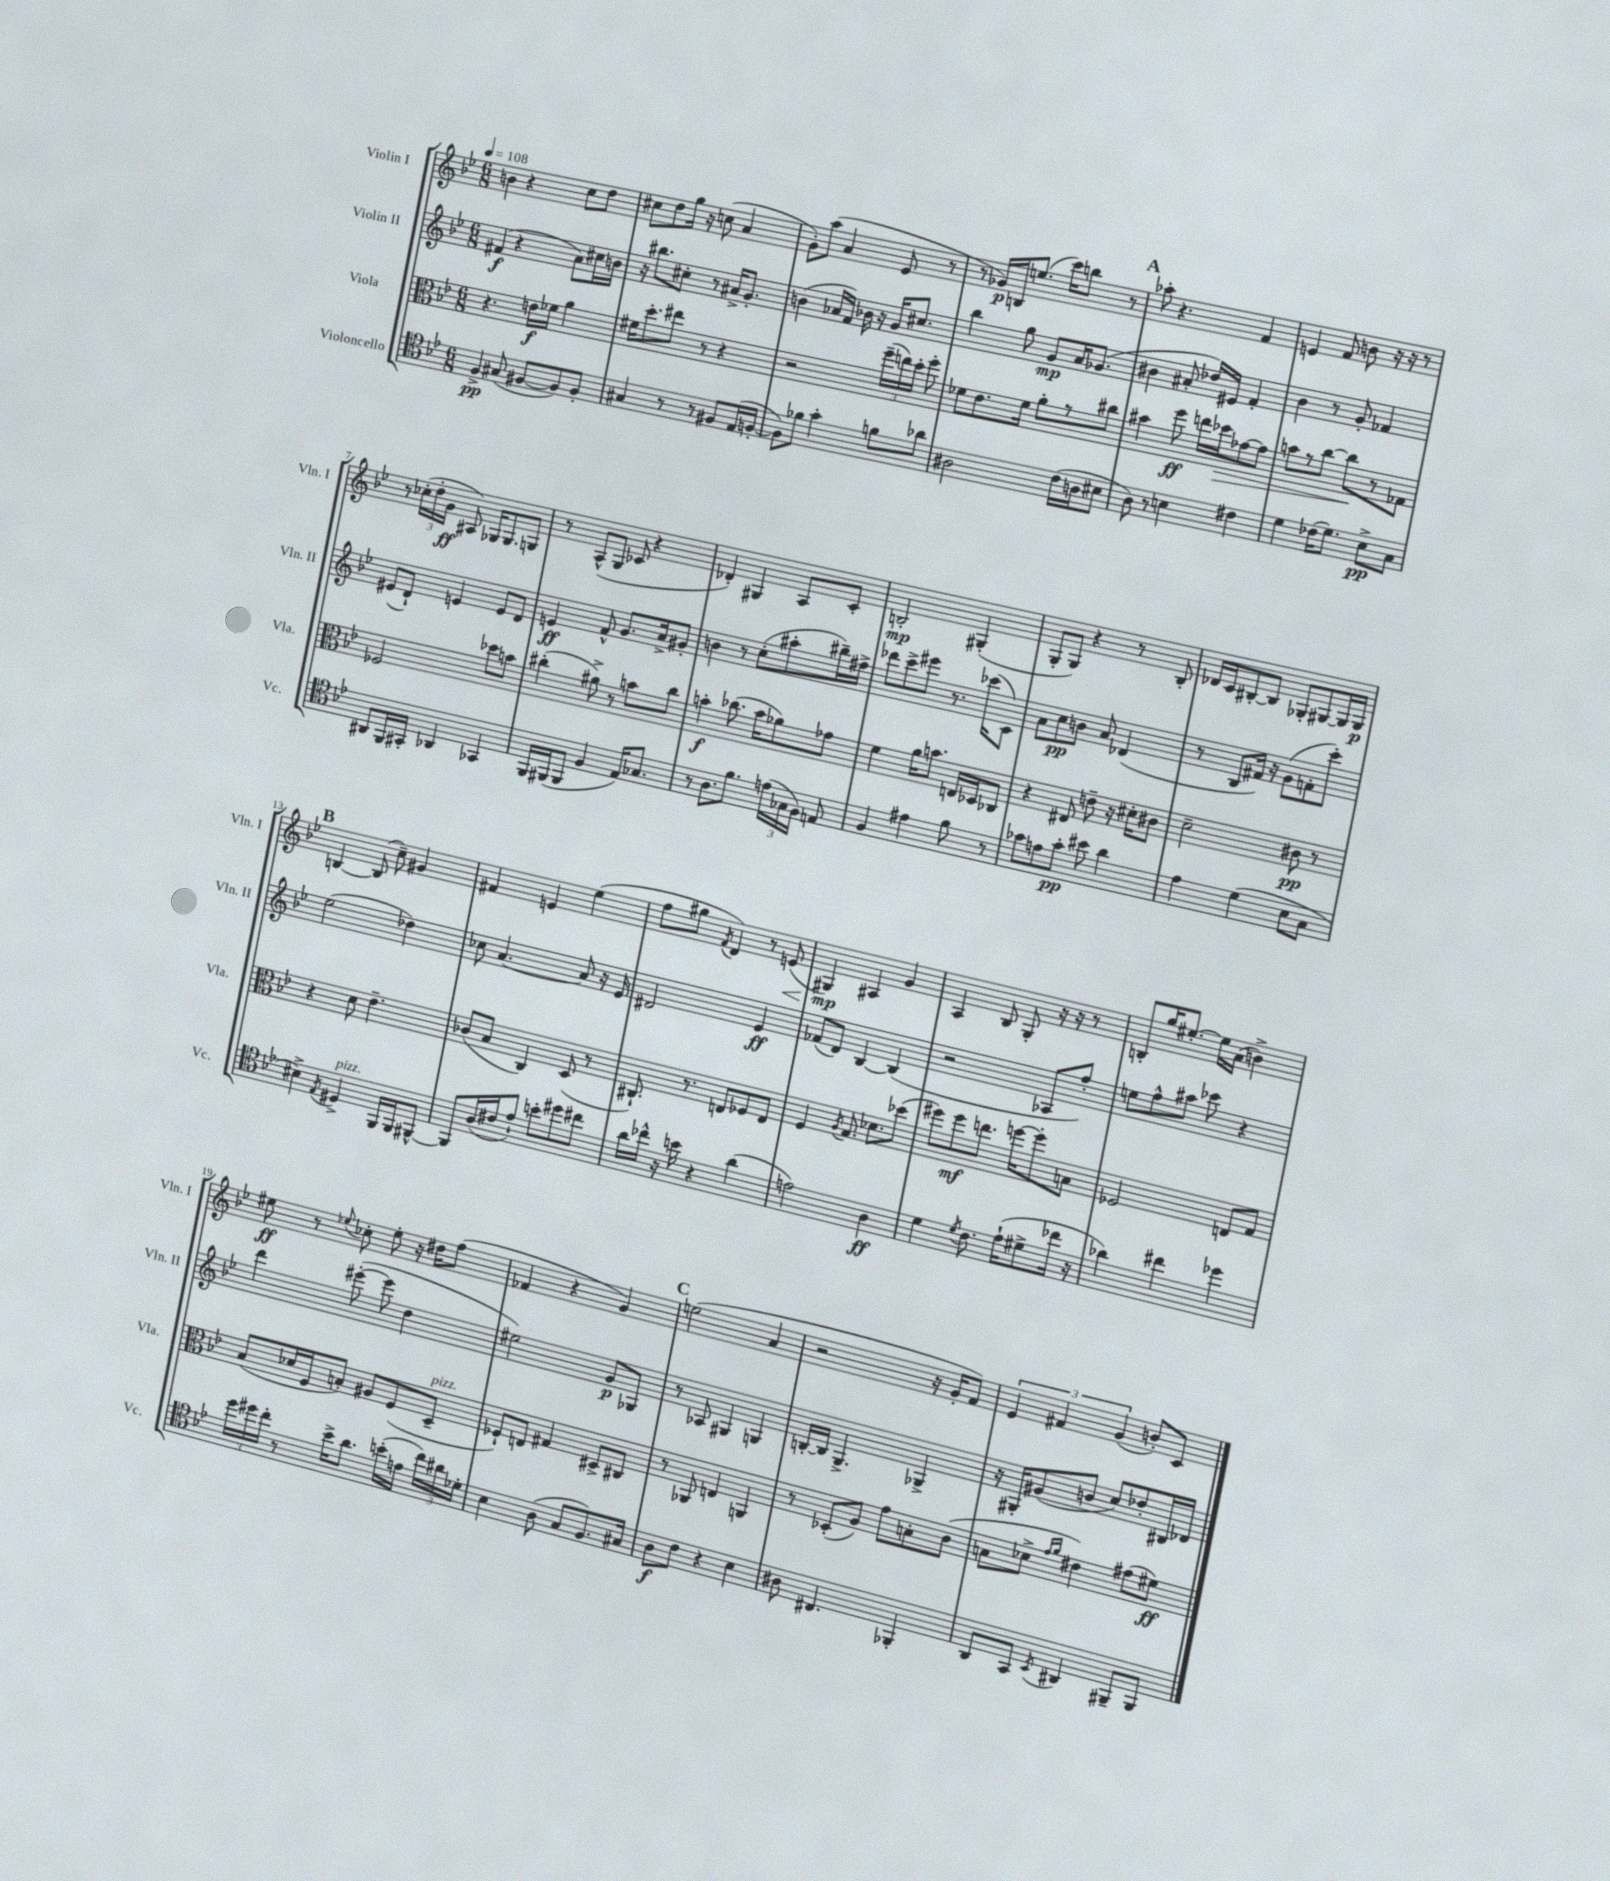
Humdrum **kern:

**kern	**dynam	**kern	**dynam	**kern	**dynam	**kern	**dynam
*part4	*part4	*part3	*part3	*part2	*part2	*part1	*part1
*staff4	*staff4	*staff3	*staff3	*staff2	*staff2	*staff1	*staff1
*I"Violoncello	*	*I"Viola	*	*I"Violin II	*	*I"Violin I	*
*I'Vc.	*	*I'Vla.	*	*I'Vln. II	*	*I'Vln. I	*
*clefC4	*	*clefC3	*	*clefG2	*	*clefG2	*
*k[b-e-]	*	*k[b-e-]	*	*k[b-e-]	*	*k[b-e-]	*
*M6/8	*	*M6/8	*	*M6/8	*	*M6/8	*
*MM108	*	*MM108	*	*MM108	*	*MM108	*
=1	=1	=1	=1	=1	=1	=1	=1
4F^/	pp	4.r	.	(4f#X/	f	4bn\	.
(8G#X/	.	.	.	4r	.	4r	.
[8F#X/L	.	16en\LL	f	.	.	.	.
.	.	16f-X\JJ	.	.	.	.	.
8F#/])	.	4a\	.	8a\L)	.	8cc\L	.
8F#'/J	.	.	.	16cc#X\L	.	8dd\J	.
.	.	.	.	16bn\JJ	.	.	.
=2	=2	=2	=2	=2	=2	=2	=2
4G#X/	.	16f#X\KL	.	16r	.	8cc#X\L	.
.	.	8.dd'\	.	8.bb#X\L	.	.	.
.	.	.	.	.	.	8dd\	.
8r	.	8ee#X\J	.	8cc#X'\J	.	16gg\Jk	.
.	.	.	.	.	.	16r	.
8r	.	8r	.	8r	.	(8ccn\	.
8F#X/L	.	4r	.	16a#X^/KL	.	4a/	.
.	.	.	.	8.g'/J	.	.	.
(16E-/L	.	.	.	.	.	.	.
[16Fn'/JJ	.	.	.	.	.	.	.
=3	=3	=3	=3	=3	=3	=3	=3
8F\L])	.	2r	.	(4bn\	.	8g'\L)	.
8f-X\J	.	.	.	.	.	(8aa\J	.
4g'\	.	.	.	16a-X/LL	.	4a/	.
.	.	.	.	16f/JJ)	.	.	.
.	.	.	.	16b-X\	.	.	.
.	.	.	.	16r	.	.	.
8fn\L	.	(24ff~\LL	.	16g/KL	.	8e-/	.
.	.	24een\)	.	.	.	.	.
.	.	.	.	8.cc#X/J	.	.	.
.	.	24dd'\JJ	.	.	.	.	.
8a-X\J	.	8ff'\	.	.	.	8r	.
=4	=4	=4	=4	=4	=4	=4	=4
2A#X\	.	8f-X\L	.	4bb-\	.	8r	.
.	.	8.e-\	.	.	.	16g-X/LL)	p
.	.	.	.	.	.	16Bn/J	.
.	.	.	.	8gg\	.	(8.een/J	.
.	.	16f-\Jk	.	.	.	.	.
.	.	8a'\L	.	8g/L	mp	.	.
.	.	.	.	.	.	16ccc\KL)	.
(16c\LL	.	8r	.	16a/K	.	8bbn\J	.
16An\J	.	.	.	(8.g-X/J	.	.	.
8B#X\J	.	8cc#X\J	.	.	.	8r	.
!!LO:REH:place=s1:t=A
=5	=5	=5	=5	=5	=5	=5	=5
8A\)	.	4b#X\	.	4b#X\	.	8aa-X'\	.
8r	.	.	.	.	.	4.r	.
4Bn\	.	8ff\	ff	8a#X'/	.	.	.
.	.	16een\LL	.	16dd-X/LL)	.	.	.
!	!	!	!LO:HP:b	!	!	!	!
.	.	16dd-X\J	>	16e#X/JJ	.	.	.
4c#X\	.	[8g-X\	.	4f'/	.	4f/	.
.	.	8g-\J]	.	.	.	.	.
=6	=6	=6	=6	=6	=6	=6	=6
4d\	.	8bn\L	.	4b-\	.	4en/	.
.	.	8r	.	.	.	.	.
(16c-X\KL	.	[8cc\J	.	8r	.	8f/	.
8.d\J)	.	.	.	.	.	.	.
.	.	8cc\L]	.	8g'/	.	8bn\	.
8B-^\L	pp	8r	]	4f-X/	.	16r	.
.	.	.	.	.	.	16r	.
8G\J	.	8G-X\J	.	.	.	8r	.
!!LO:LB:g=z
=7	=7	=7	=7	=7	=7	=7	=7
8AA#X/L	.	2F-X/	.	(8e#X/L	.	8r	.
16FF/L	.	.	.	8d`/J)	.	(24cc-X'\LL	.
.	.	.	.	.	.	24dd'\	.
16GG#X'/JJ	.	.	.	.	.	.	.
.	.	.	.	.	.	24g\JJ	ff
4AA-X/	.	.	.	4en/	.	8A#X/)	.
.	.	.	.	.	.	16G-X/KL	.
.	.	.	.	.	.	8.G-/	.
4GG-X/	.	8dd-X\L	.	8e/L	.	.	.
.	.	8bn\J	.	8d/J	.	8Gn/J	.
=8	=8	=8	=8	=8	=8	=8	=8
16FF/LL	.	(4cc#X'\	.	4en/	ff	8r	.
(16FF#X/J	.	.	.	.	.	.	.
8FF#/J	.	.	.	.	.	(8A^^/L	.
4F/	.	8a#X^\)	.	8f^^/	.	8G/J	.
.	.	8r	.	8.g/L	.	8c-X/	.
16E-/KL)	.	8bn\L	.	.	.	4r	.
8.G-X/J	.	.	.	16a^/k	.	.	.
.	.	8cc#\J	.	8g#X'/J	.	.	.
=9	=9	=9	=9	=9	=9	=9	=9
8r	.	4bn'\	f	4bn\	.	4d-X'/)	.
8.A\L	.	.	.	.	.	.	.
.	.	(8.cc-X\	.	8r	.	4G#X/	.
8.f\J	.	.	.	.	.	.	.
.	.	.	.	(8cc'\L	.	.	.
.	.	16b\KL	.	.	.	.	.
(24en\LL	.	8a-X\)	.	8aa#X'\	.	8A/L	.
24G-X\	.	.	.	.	.	.	.
24F\JJ)	.	.	.	.	.	.	.
8En/	.	8g-X\J	.	16bb#X~\L)	.	8c'/J	.
.	.	.	.	16ff#X^\JJ	.	.	.
=10	=10	=10	=10	=10	=10	=10	=10
4F/	.	4f\	.	8ddd-X\L	.	2Bn'/	mp
.	.	.	.	8ccc^\	.	.	.
4e#X\	.	16a\KL	.	8eee#X\J	.	.	.
.	.	8.bn\J	.	.	.	.	.
.	.	.	.	8.r	.	.	.
8f\	.	16En/LL	.	.	.	(4G#X'/	.
.	.	16D-X/J	.	(16ccc-X\KL	.	.	.
8r	.	8C-X/J	.	8c\J)	.	.	.
=11	=11	=11	=11	=11	=11	=11	=11
8g-X\L	.	4r	.	8a\L	.	8G'/L	.
8en\	.	.	.	8cc\	pp	8G/J)	.
8g-'\J	pp	8E#X/	.	8bn\J	.	4r	.
8b#X\	.	8en~\	.	8a/	.	.	.
4a\	.	16r	.	(4d-X/	.	8r	.
.	.	16d#X'\KL	.	.	.	.	.
.	.	8c#X\J	.	.	.	8B-'/	.
=12	=12	=12	=12	=12	=12	=12	=12
4e-\	.	2d~\	.	8r	.	16d-X/LL	.
.	.	.	.	.	.	16c/J	.
.	.	.	.	8B-/L	.	[8B#X'/	.
(4d\	.	.	.	16f#X/Jk)	.	8B#/J]	.
.	.	.	.	16r	.	.	.
.	.	.	.	(8g\L	.	8G-X'/L	.
8B-\L	.	8c#X\	pp	8fn'\	.	[8G#X/	.
8G\J	.	8r	.	8ccc'\J)	.	16G#/L]	.
.	.	.	.	.	.	16G#/JJ	p
!!LO:LB:g=z
!!LO:REH:place=s1:t=B
=13	=13	=13	=13	=13	=13	=13	=13
4B#X^\)	.	4r	.	(2ee-\	.	[4Bn/	.
8qE-/	.	.	.	.	.	.	.
!LO:TX:a:i:t=pizz.	!	!	!	!	!	!	!
4D#X^/	.	8d\	.	.	.	(8B/]	.
.	.	4.e-~\	.	.	.	8cc~\)	.
16FF/LL	.	.	.	4dd-X\)	.	4g#X/	.
16FF/J	.	.	.	.	.	.	.
[8FF#X^^/J	.	.	.	.	.	.	.
=14	=14	=14	=14	=14	=14	=14	=14
8FF#/L]	.	(8c-X/L	.	8cc-X\	.	4f#X/	.
(16A/L	.	8B-/J	.	[4.a/	.	.	.
16c#X/J	.	.	.	.	.	.	.
8e-`/J)	.	4C/)	.	.	.	4en/	.
8bn'\L	.	.	.	.	.	.	.
8dd#X\	.	(8D/	.	8a/]	.	(4ee-\	.
8cc#X\J	.	8r	.	16r	.	.	.
.	.	.	.	16e-/	.	.	.
=15	=15	=15	=15	=15	=15	=15	=15
16a\LL	.	8.C#X`/)	.	2d#X/	.	8ff\L	.
16cc-X^^\JJ	.	.	.	.	.	.	.
16r	.	.	.	.	.	8gg#X\J	.
16bn\	.	8.r	.	.	.	.	.
.	.	.	.	.	.	8qf/	.
4r	.	.	.	.	.	4d/)	.
.	.	8En/L	.	.	.	.	.
(4a\	.	8F-X/	.	4e-/	ff	8r	.
!	!	!	!	!	!	!	!LO:HP:b
.	.	8E/J	.	.	.	(8en/	<
=16	=16	=16	=16	=16	=16	=16	=16
2en\)	.	4F/	.	(8f-X/L	.	4G#X/)	mp
.	.	.	.	8d/J)	.	.	.
.	.	8qA/	.	.	.	.	.
.	.	8.G/	.	[4B-/	.	4A#X/	[
.	.	8.d-X\L	.	.	.	.	.
4A\	ff	.	.	(4B-/]	.	4g/	.
.	.	(8dd-X\J	.	.	.	.	.
=17	=17	=17	=17	=17	=17	=17	=17
4d\	.	8ff#X\L)	.	2r	.	4A/	.
.	.	8ff#\	mf	.	.	.	.
8qd/	.	.	.	.	.	.	.
8.c\	.	8.een\J	.	.	.	8B-/	.
.	.	.	.	.	.	8G'/	.
(16e-`\KL	.	[16ffn\KL	.	.	.	.	.
8d#X^\	.	8ff'\]	.	8A-X/L	.	16r	.
.	.	.	.	.	.	16r	.
16cc-X\Jk	.	8Bn\J	.	8ff'/J)	.	8r	.
16r	.	.	.	.	.	.	.
=18	=18	=18	=18	=18	=18	=18	=18
4a-X\)	.	2F-X/	.	8een\L	.	8Bn'/L	.
.	.	.	.	8ff^^\	.	16gg/K	.
.	.	.	.	.	.	[8.ee#X'/J	.
4cc#X\	.	.	.	8aa#X\J	.	.	.
.	.	.	.	8ccc-X\	.	16ee#\LL]	.
.	.	.	.	.	.	(16a\JJ	.
4dd-X\	.	8En/L	.	4r	.	4bn^\)	.
.	.	8G/J	.	.	.	.	.
!!LO:LB:g=z
=19	=19	=19	=19	=19	=19	=19	=19
24dd\LL	.	(8B-/L	.	4ddd\	.	8ee#X\	ff
24dd#X\	.	.	.	.	.	.	.
24cc'\JJ	.	.	.	.	.	.	.
8r	.	16d-X/L	.	.	.	8r	.
.	.	16F/J	.	.	.	.	.
.	.	.	.	.	.	8qqee-X/	.
16b-^\KL	.	8Bn'/J)	.	([8eee#X'\	.	8cc-X'\	.
8.a\J	.	.	.	.	.	.	.
.	.	8A#X/L	.	8eee#\]	.	8ee-'\	.
(16bn'\LL	.	(8F/	.	4dd\	.	16r	.
16en\JJ	.	.	.	.	.	16dd#X\KL	.
!	!	!LO:TX:a:i:t=pizz.	!	!	!	!	!
24cc\LL)	.	8D~/J	.	.	.	(8ff\J	.
24a#X\	.	.	.	.	.	.	.
24d-X'\JJ	.	.	.	.	.	.	.
=20	=20	=20	=20	=20	=20	=20	=20
4B-\	.	8F-X`/L)	.	2ee#X\)	.	4f-X/	.
.	.	8En/J	.	.	.	.	.
(8A\	.	4G#X/	.	.	.	4r	.
8G/L	.	.	.	.	.	.	.
8.F/)	.	8D#X^/L	.	8g/L	p	4g/)	.
.	.	8C#X/J	.	8G-X/J	.	.	.
16G#X/Jk	.	.	.	.	.	.	.
!!LO:REH:place=s1:t=C
=21	=21	=21	=21	=21	=21	=21	=21
8A\L	f	8r	.	8r	.	(2een\	.
8c\J	.	8AA-X/	.	8A-X/	.	.	.
4r	.	4En/	.	4G#X/	.	.	.
4B-\	.	4AAn/	.	4Gn/	.	4a/	.
=22	=22	=22	=22	=22	=22	=22	=22
8A#X\	.	8r	.	[16Bn'/LL	.	2r	.
.	.	.	.	16B/JJ]	.	.	.
4.C#X/	.	(8D-X'/L	.	4.G^/	.	.	.
.	.	8A/J)	.	.	.	.	.
.	.	8g\L	.	.	.	.	.
4FF-X'/	.	8Bn'\	.	4G-X^/	.	16r	.
.	.	.	.	.	.	16g'/KL	.
.	.	(8c\J	.	.	.	8f/J)	.
=23	=23	=23	=23	=23	=23	=23	=23
8AA/L	.	8Bn\L	.	16r	.	6e-/	.
.	.	.	.	16G#X'/KL	.	.	.
8GG/J	.	8d-X^\J	.	(8g#X/	.	.	.
.	.	.	.	.	.	6f#X/	.
.	.	16qqg/LL	.	.	.	.	.
8qBB-/	.	16qqa/JJ	.	.	.	.	.
4AA#X/	.	4e#X\)	.	8bn/J	.	.	.
.	.	.	.	.	.	(6g/	.
.	.	.	.	8cc/L)	.	.	.
8FF#X~/L	.	(8g#X\L	.	8dd-X'/	.	8bn'/L)	.
8FF#/J	.	8f#X\J)	ff	16B#X/L	.	8c/J	.
.	.	.	.	16d-X/JJ	.	.	.
==	==	==	==	==	==	==	==
*-	*-	*-	*-	*-	*-	*-	*-
